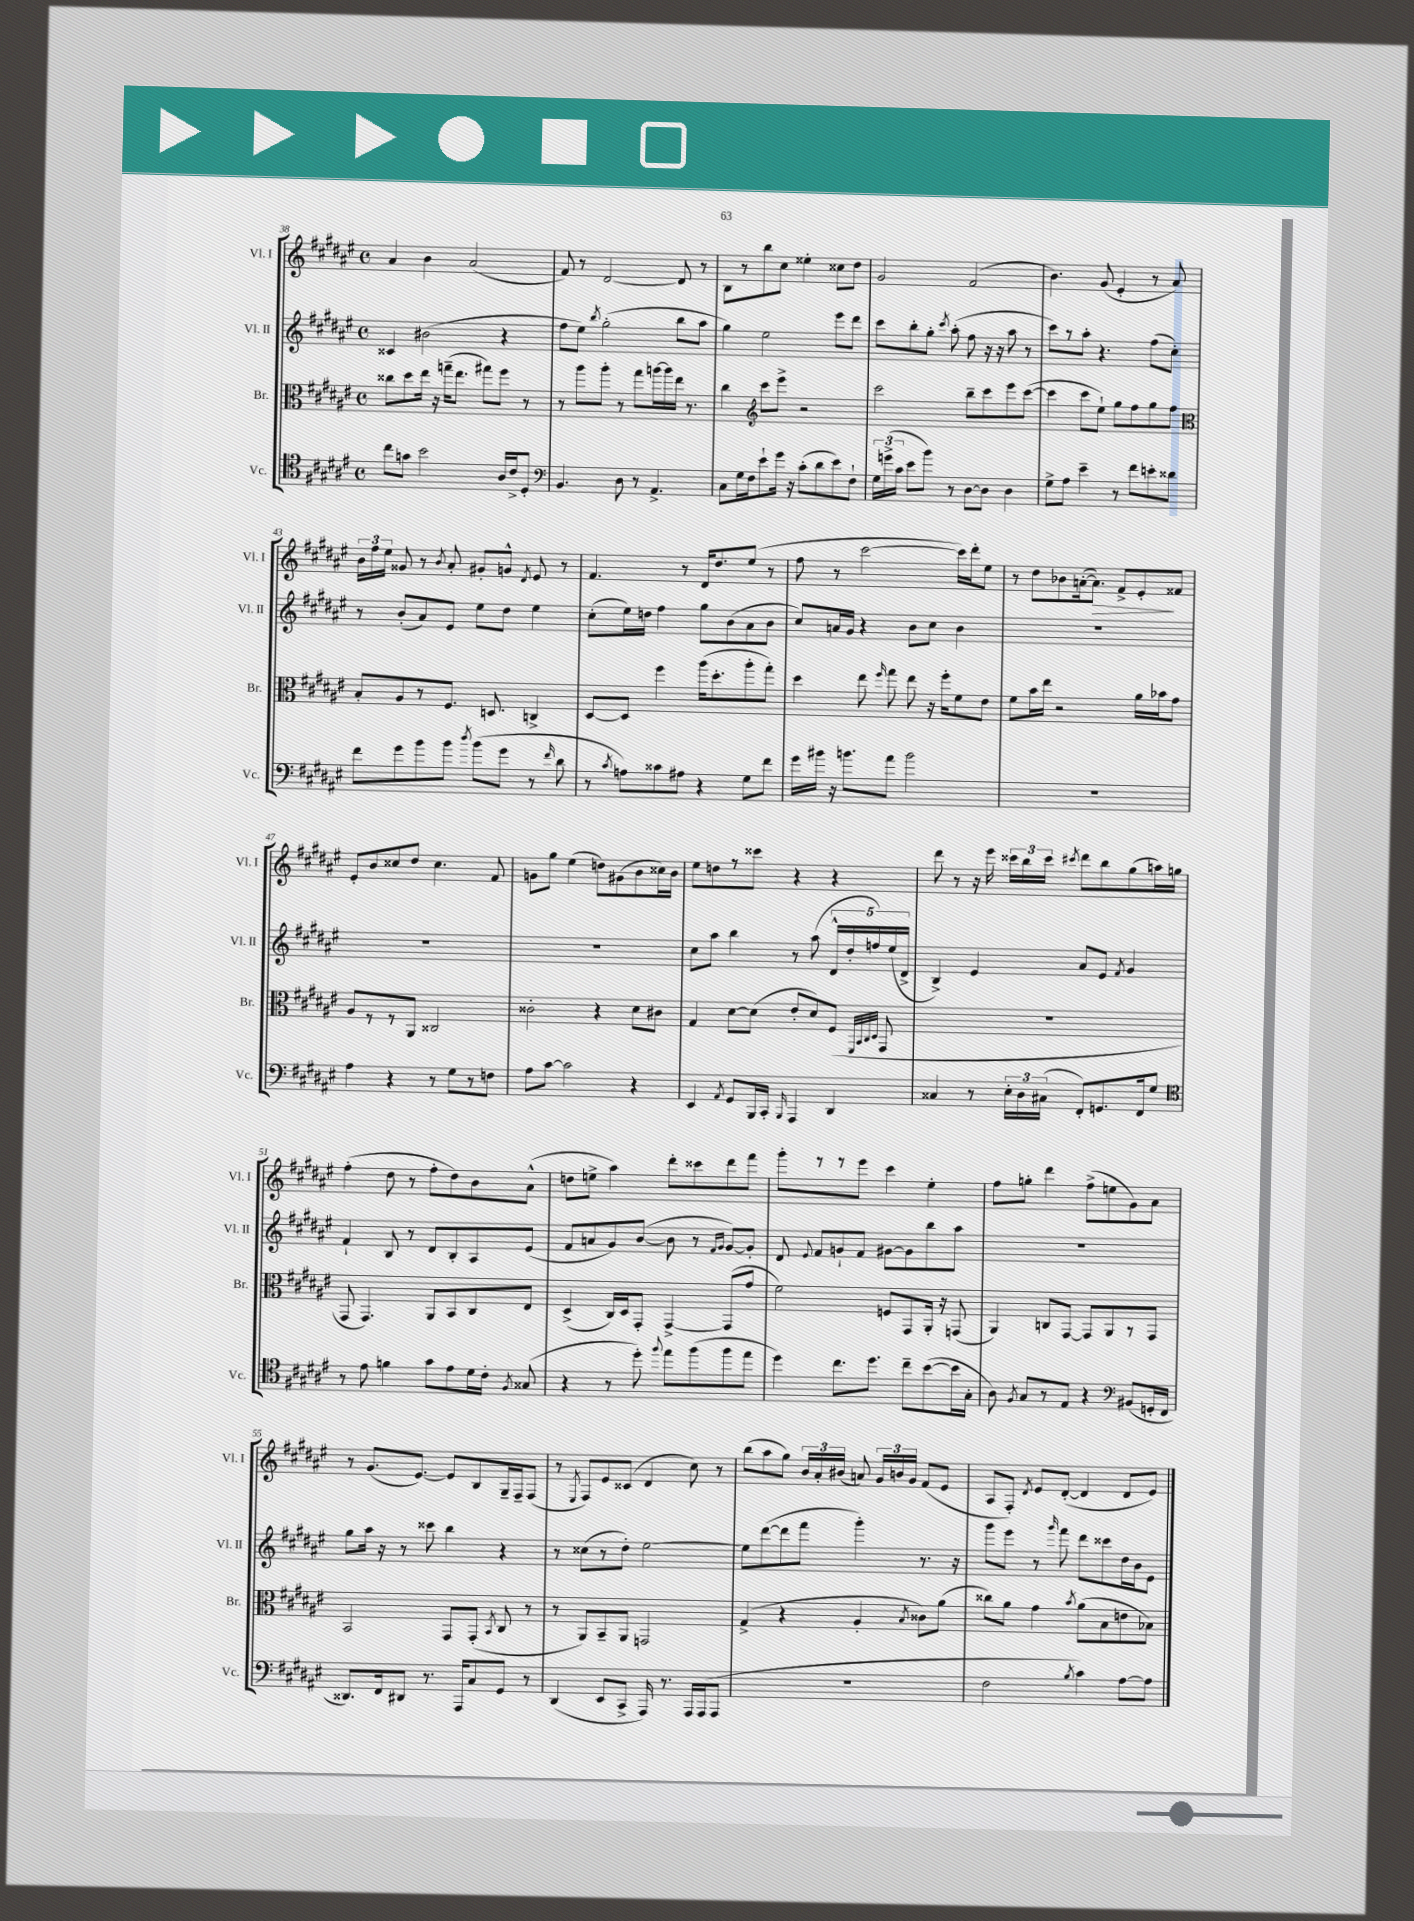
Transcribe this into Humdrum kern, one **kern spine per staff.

**kern	**kern	**kern	**kern	**dynam
*part4	*part3	*part2	*part1	*part1
*staff4	*staff3	*staff2	*staff1	*staff1
*I"Vc.	*I"Br.	*I"Vl. II	*I"Vl. I	*
*I'Vc.	*I'Br.	*I'Vl. II	*I'Vl. I	*
*clefC4	*clefC3	*clefG2	*clefG2	*
*k[f#c#g#d#a#e#]	*k[f#c#g#d#a#e#]	*k[f#c#g#d#a#e#]	*k[f#c#g#d#a#e#]	*
*M4/4	*M4/4	*M4/4	*M4/4	*
*met(c)	*met(c)	*met(c)	*met(c)	*
=38	=38	=38	=38	=38
8cc#\L	8cc##X\L	4c##X/	4a#/	.
8gn\J	8dd#\	.	.	.
2b\	16ee#\Jk	(2b#X\	4b\	.
.	16r	.	.	.
.	(16ggn~\KL	.	.	.
.	8.ee#\J	.	.	.
.	.	.	(2a#/	.
.	8gg#X\L)	.	.	.
16A#/LL	8ff#\J	4r	.	.
16c#^/J	.	.	.	.
8D#'/J	8r	.	.	.
=39	=39	=39	=39	=39
*clefF4	*	*	*	*
4.BB/	8r	8ff#\L	8f#/)	.
.	8aa#\L	8ee#\J)	8r	.
.	.	8qbb/	.	.
.	8aa#'\J	(2gg#'\	[2d#/	.
8D#\	8r	.	.	.
8r	8gg#\L	.	.	.
4.AA#^/	[16aan\L	.	.	.
.	16aa\]	.	.	.
.	16ee#\JJ	8bb\L	8d#/]	.
.	8.r	.	.	.
.	.	8aa#\J	8r	.
=40	=40	=40	=40	=40
8C#\L	4cc#\	4gg#\)	8B\L	.
16G#\L	.	.	8r	.
16F#\J	.	.	.	.
*	*clefG2	*	*	*
8e#`\	8ccc#\L	2ee#\	8bb\	.
16g#\Jk	8eee#^\J	.	8cc#\J	.
16r	.	.	.	.
(8c#'\L	2r	.	4ee##X'\	.
8d#\	.	.	.	.
8e#\)	.	8eee#\L	8cc##X\L	.
8F#`\J	.	8ddd#\J	8dd#\J	.
=41	=41	=41	=41	=41
24G#\LL	2ccc#\	8ccc#\L	2g#/	.
(24gn^\	.	.	.	.
24c#\JJ	.	.	.	.
8e#\L	.	8bb'\	.	.
8b\J)	.	8gg#'\J	.	.
.	.	8qccc#/	.	.
8r	.	(8aa#'\	.	.
[8D#\L	8bb~\L	8ff#\	(2f#/	.
8D#\J]	8ccc#\	16r	.	.
.	.	16r	.	.
4D#\	8eee#\	8aa#\	.	.
.	([8ccc#\J	8r	.	.
=42	=42	=42	=42	=42
8G#^\L	4ccc#\]	8ccc#\L)	4.b\)	.
8A#\J	.	8r	.	.
4e#~\	8ccc#\L	8aa#'\J	.	.
.	8ee#`\J)	4.r	(8g#/	.
8r	8gg#\L	.	4e#'/	.
8f#\L	8ff#\	.	.	.
8en'\	8gg#\	(8ff#\L	8r	.
8d##X\J	8ff#\J	8cc#'\J)	8a#/)	.
!!LO:LB:g=z
=43	=43	=43	=43	=43
*	*clefC3	*	*	*
8f#\L	8B'/L	8r	24b\LL	.
.	.	.	24ff#\	.
.	.	.	24ee#\JJ	.
8g#\	8A#/	(8b'/L	8g##X/	.
8b\	8r	8a#/)	8r	.
.	.	.	8qb/	.
8b\J	8.F#/J	8e#/J	8a#'/	.
8qdd#/	.	.	.	.
(8b\L	.	8ee#\L	8g#X'/L	.
.	8.Dn/	.	.	.
8g#\J	.	8dd#\J	8gn^^/J	.
.	.	.	8qd#/	.
8r	4Cn^/	4ee#\	8e#/	.
16qqf#/	.	.	.	.
8d#\	.	.	8r	.
=44	=44	=44	=44	=44
8r	[8D#/L	(8cc#'\L	4.f#/	.
8qc#/	.	.	.	.
8An\L)	8D#/J]	16ee#\L)	.	.
.	.	16ddn\JJ	.	.
8c##X\	4ff#\	4ff#\	.	.
8A#X\J	.	.	8r	.
4r	(16aa#\KL	8gg#\L	16d#/KL	.
.	8.dd#'\	.	8.dd#/	.
.	.	(8b\	.	.
8G#\L	8aa#'\	8a#\	(8ee#/J	.
8f#\J	8gg#'\J)	8b\J	8r	.
=45	=45	=45	=45	=45
16g#\LL	4dd#\	8cc#/L)	8ff#\	.
16b#X\JJ	.	.	.	.
16r	.	16an/L	8r	.
8.bn\L	.	16g#/JJ	.	.
.	8ee#\	4r	[2ccc#\	.
.	16qqff#/	.	.	.
8a#\J	8gg#\	.	.	.
2b\	8ee#\	8b\L	.	.
.	16r	8cc#\J	.	.
.	16ff#'\KL	.	.	.
.	8f#\	4b\	16ccc#\LL])	.
.	.	.	16ddd#'\J	.
.	8e#\J	.	8ee#\J	.
=46	=46	=46	=46	=46
1r	8f#\L	1r	8r	.
.	16b\L	.	8dd#\L	.
.	16ee#\JJ	.	.	.
.	2r	.	8b-X\	.
.	.	.	([16an'\k	.
!	!	!	!	!LO:HP:b
.	.	.	8.a\J])	>
.	.	.	8f#^/L	.
.	16a#\LL	.	8e#'/	.
.	16b-X\J	.	.	.
.	8g#\J	.	8f##X/J	]
!!LO:LB:g=z
=47	=47	=47	=47	=47
4A#\	8A#/L	1r	8e#'/L	.
.	8r	.	8b/	.
4r	8r	.	8cc##X/	.
.	8AA#/J	.	8dd#/J	.
8r	2C##X/	.	4.cc##\	.
8G#\L	.	.	.	.
8r	.	.	.	.
8Fn\J	.	.	8f#/	.
=48	=48	=48	=48	=48
8A#\L	2c##X'\	1r	8gn\L	.
[8c#\J	.	.	8gg#\J	.
2c#\]	.	.	(4ee#\	.
.	4r	.	8ddn\L)	.
.	.	.	(8g#X\	.
4r	8d#\L	.	8b\	.
.	8c#X\J	.	16cc##X\L)	.
.	.	.	16b\JJ	.
=49	=49	=49	=49	=49
4EE#/	4G#/	8cc#\L	8ee#\L	.
.	.	8aa#\J	8ddn\	.
8qAA#/	.	.	.	.
8GG#/L	[8d#\L	4bb\	8r	.
16BBB/L	(8d#\J]	.	8ccc##X\J	.
16CC#'/JJ	.	.	.	.
16qqBBB/	.	.	.	.
4AAA#/	8e#'/L	8r	4r	.
.	8d#/)	(8aa#\	.	.
4DD#/	(8F#/J	20d#^^/LL	4r	.
.	.	20dd#'/	.	.
.	.	20ffn/)	.	.
.	32qqFF#/LLL	.	.	.
.	32qqBB/	.	.	.
.	32qqC#/	.	.	.
.	32qqD#/JJJ	.	.	.
.	8GG#/	.	.	.
.	.	(20ee#/	.	.
.	.	20d#^/JJ	.	.
=50	=50	=50	=50	=50
4C##X/	1r	4B^/)	8ddd#\	.
.	.	.	8r	.
8r	.	4e#/	16r	.
.	.	.	16eee#\	.
24E#'\LL	.	.	24ccc##X\LL	.
24D#\	.	.	24bb\	.
(24C#X\JJ	.	.	24ccc##\JJ	.
.	.	.	8qccc#X/	.
8FF#'/L)	.	8a#/L	8ddd#\L	.
8.GGn/	.	8e#/J	8bb\	.
.	.	8qf#/	.	.
.	.	4g#/	(8gg#\	.
16FF#/k	.	.	.	.
8G#/J	.	.	16aan\L)	.
.	.	.	16ggn\JJ	.
!!LO:LB:g=z
=51	=51	=51	=51	=51
*clefC4	*	*	*	*
8r	8GG#/	4f#`/	(4ff#'\	.
8e#\	4.GG#/)	.	.	.
4fn\	.	8B/	8dd#\	.
.	.	8r	8r	.
8g#\L	8AA#/L	8d#/L	8ff#'\L	.
8e#\	8BB/	8B'/	8dd#\)	.
16d#\L	8C#/	8A#/	8b\	.
16c#'\JJ	.	.	.	.
8qF#/	.	.	.	.
(8G##X/	8E#/J	(8e#/J	(8a#^^\J	.
=52	=52	=52	=52	=52
4r	(4D#^/	8f#/L	8ddn\L	.
.	.	8an/	8een^\J	.
8r	16C#/LL)	8g#/)	4aa#\)	.
.	16D#/J	.	.	.
8dd#'\)	8GG#'/J	([8b/J	.	.
8qqff#/	.	.	.	.
8ee#\L	[4GG#^/	8b\]	8ddd#'\L	.
(8ff#\	.	8r	8ccc##X\	.
.	.	16qqf#/LL	.	.
.	.	16qqg#/JJ	.	.
8ff#\	(8GG#/L]	[8g#/L)	8ddd#\	.
8ee#\J	8g#/J	8g#'/J]	8fff#\J	.
=53	=53	=53	=53	=53
4dd#\)	2f#\)	8d#/	8ggg#'\L	.
.	.	8qqe#/	.	.
.	.	8f#/L	8r	.
8.cc#\L	.	8gn`/	8r	.
.	.	8f#/J	8eee#\J	.
8.dd#\J	.	.	.	.
.	8Fn/L	[8g#X\L	4ccc#\	.
8cc#~\L	8GG#/	8g#\]	.	.
([8b\	16AA#'/Jk	8bb\	4ee#'\	.
.	16r	.	.	.
16b\L]	(8GGn/	8aa#\J	.	.
16G#'\JJ	.	.	.	.
=54	=54	=54	=54	=54
8A#\)	4AA#/)	1r	8ff#\L	.
8qF#/	.	.	.	.
8G#/L	.	.	8ggn'\J	.
8r	8Cn/L	.	4ddd#\	.
8E#/J	[8GG#/J	.	.	.
4r	8GG#/L]	.	(8ff#^\L	.
.	8AA#/	.	8een\	.
*clefF4	*	*	*	*
(8BB#X/L	8r	.	8g#\)	.
16GGn'/L	8GG#/J	.	8a#\J	.
16FF#/JJ	.	.	.	.
!!LO:LB:g=z
=55	=55	=55	=55	=55
8.DD##X/L)	2BB/	8gg#\L	8r	.
.	.	16aa#\Jk	(8.g#/L	.
16FF#/k	.	16r	.	.
8DD#X/J	.	8r	.	.
.	.	.	[8.e#/J)	.
8.r	.	8ccc##X\	.	.
.	8GG#/L	4bb\	8e#/L]	.
16AAA#/KL	.	.	.	.
8C#/	(8GG#'/J	.	8B/	.
.	8qBB/	.	.	.
8GG#/J	8C#/	4r	16G#~/L	.
.	.	.	16F#~/J	.
8r	8r	.	(8F#/J	.
=56	=56	=56	=56	=56
(4DD#/	8r	8r	8r	.
.	.	.	8qE#/	.
.	8AA#/L)	(8cc##X\L	8F#/L)	.
8EE#/L	8BB~/	8r	8e#/	.
8CC#^/J	8AA#/J	8dd#'\J)	(8c##X/J	.
16AAA#/)	2GGn/	[2ee#\	4d#/	.
8.r	.	.	.	.
16AAA#/LL	.	.	8cc#\)	.
(16AAA#/J	.	.	.	.
8AAA#/J	.	.	8r	.
=57	=57	=57	=57	=57
1r	(4G#^/	8ee#\L]	(8bb\L	.
.	.	([8ddd#\	8aa#\	.
.	4r	8ddd#\]	8gg#\J)	.
.	.	8fff#\J	24b/LL	.
.	.	.	24a#'/	.
.	.	.	(24b#X/JJ	.
.	4A#'/	4ggg#'\)	8an/)	.
.	.	.	24g#/LL	.
.	.	.	24bn/	.
.	.	.	24g#/JJ	.
.	8qB/	.	.	.
.	8c##X\L)	8.r	(8f#/L	.
.	(8a#\J	.	8e#/J	.
.	.	16r	.	.
=58	=58	=58	=58	=58
2F#\	8cc##X\L)	8ggg#\L	8A#/L	.
.	8a#\J	8eee#\J	8F#'/J)	.
.	.	.	8qd#/	.
.	4g#\	8r	8e#/L	.
.	.	16qqggg#/	.	.
.	.	8fff#\	([8d#'/J	.
8qB/	8qb/	.	.	.
4c#\)	(8a#\L	8ddd#\L	4d#/]	.
.	8B\	8ccc##X\	.	.
[8A#\L	8en\	16dd#\L	8d#/L	.
.	.	16b\J	.	.
8A#\J]	8B-X\J)	8e#\J	8e#/J)	.
==	==	==	==	==
*-	*-	*-	*-	*-
